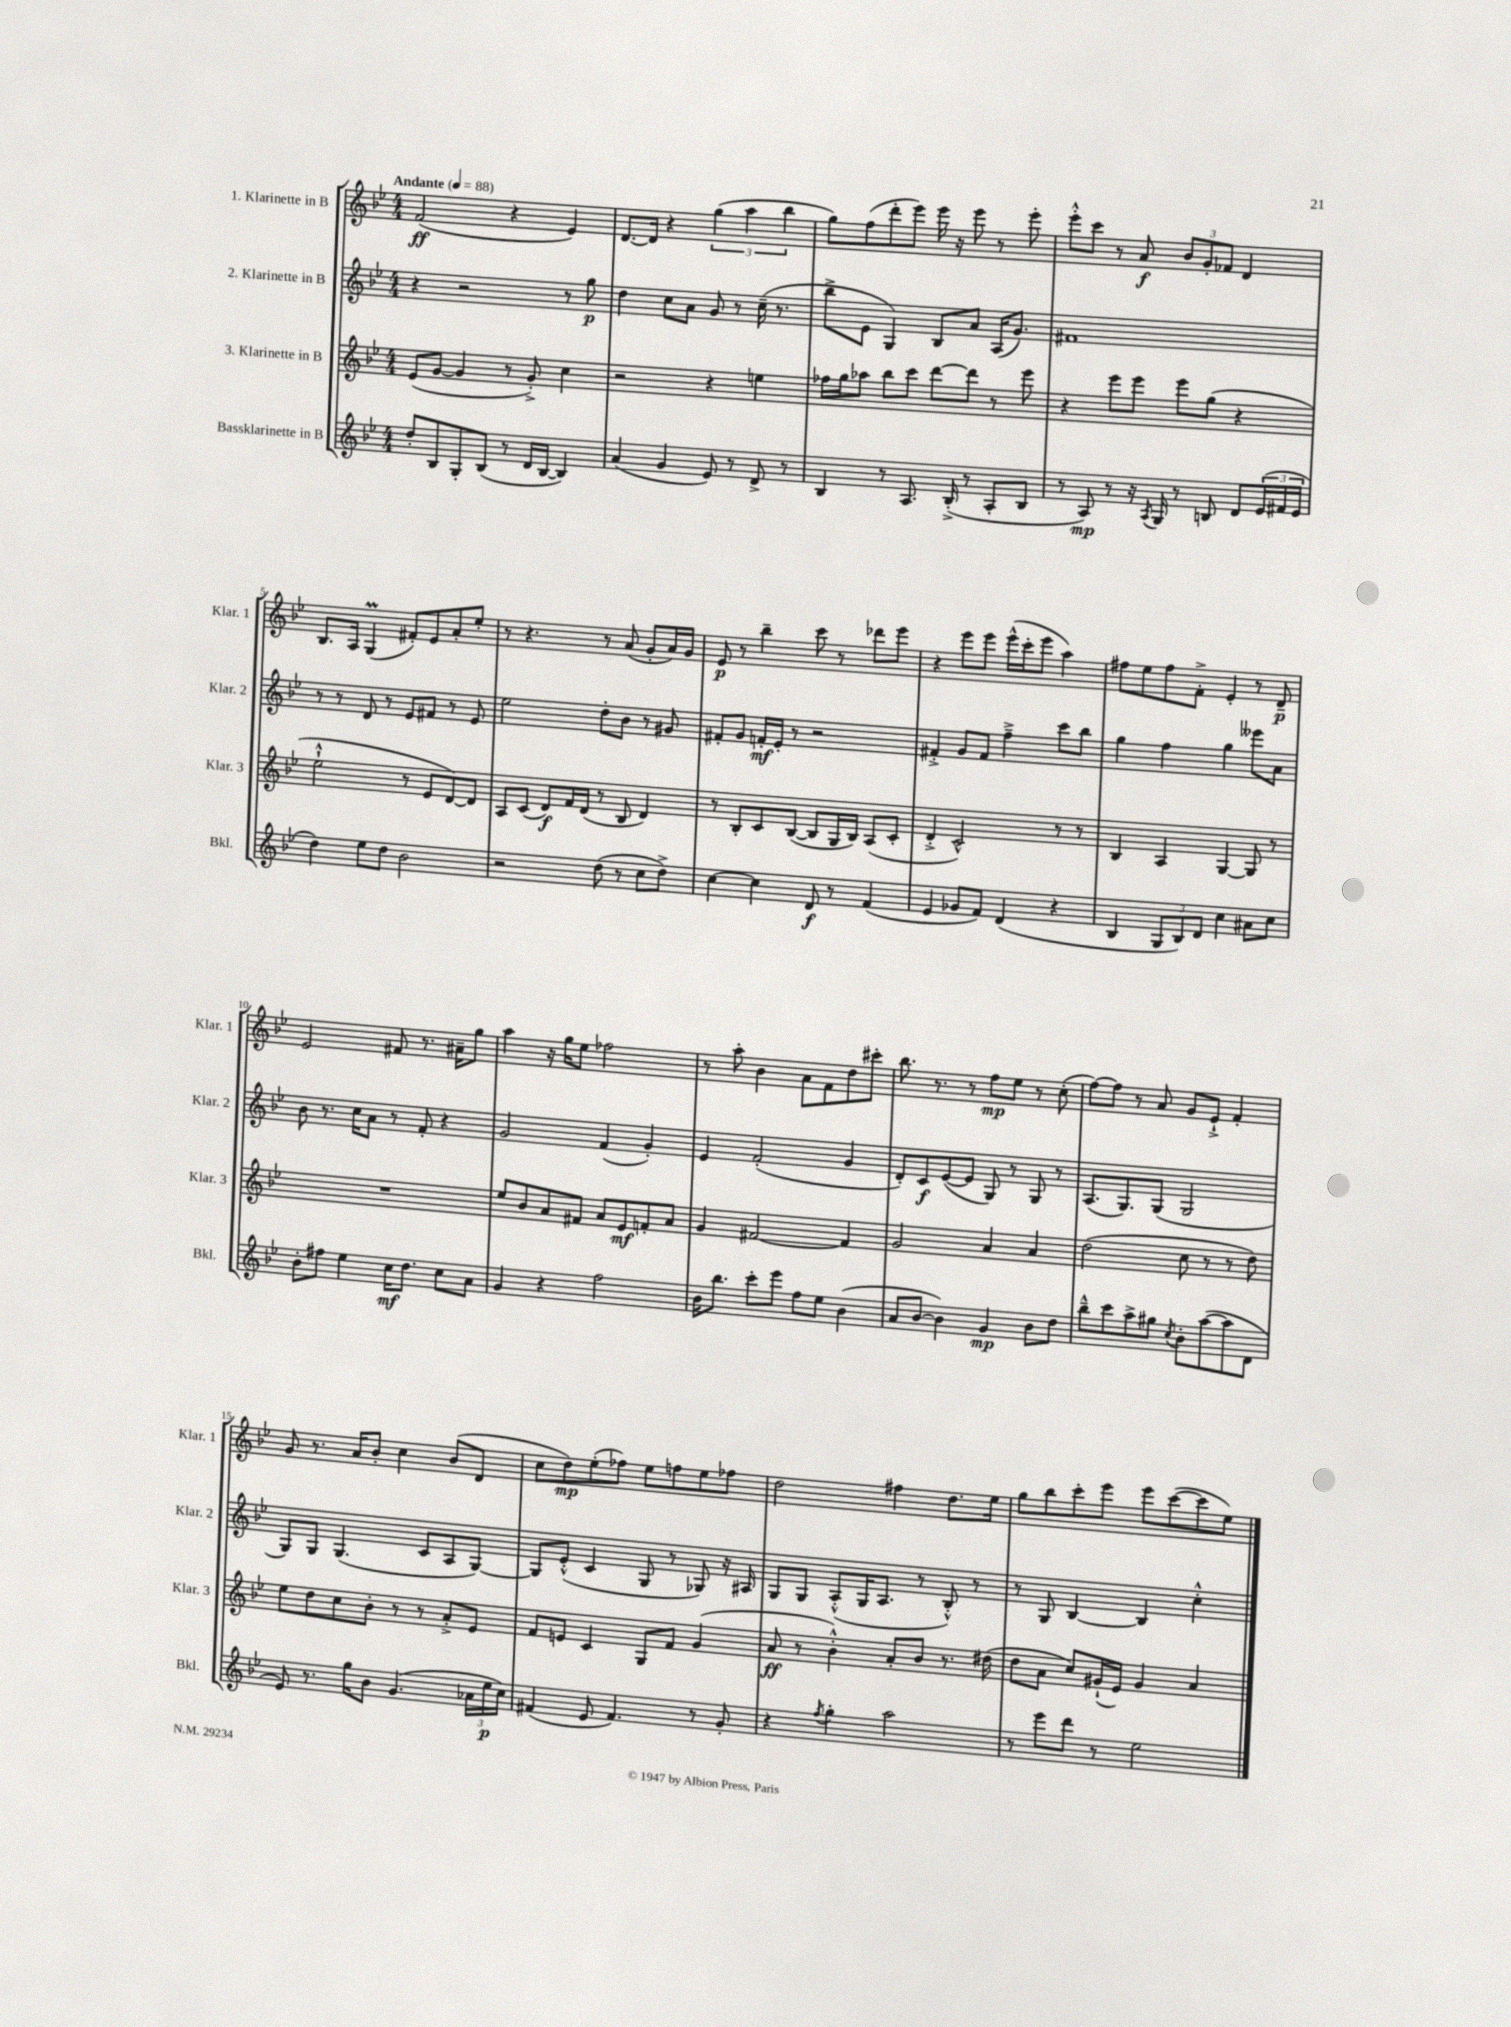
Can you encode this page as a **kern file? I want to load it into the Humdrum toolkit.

**kern	**dynam	**kern	**dynam	**kern	**dynam	**kern	**dynam
*part4	*part4	*part3	*part3	*part2	*part2	*part1	*part1
*staff4	*staff4	*staff3	*staff3	*staff2	*staff2	*staff1	*staff1
*I"Bassklarinette in B	*	*I"3. Klarinette in B	*	*I"2. Klarinette in B	*	*I"1. Klarinette in B	*
*I'Bkl.	*	*I'Klar. 3	*	*I'Klar. 2	*	*I'Klar. 1	*
*clefG2	*	*clefG2	*	*clefG2	*	*clefG2	*
*k[b-e-]	*	*k[b-e-]	*	*k[b-e-]	*	*k[b-e-]	*
*M4/4	*	*M4/4	*	*M4/4	*	*M4/4	*
*MM88	*	*MM88	*	*MM88	*	*MM88	*
=1	=1	=1	=1	=1	=1	=1	=1
!	!	!	!	!	!	!LO:TX:a:B:t=Andante	!
8dd'/L	.	(8e-/L	.	4r	.	(2f/	ff
8B-/	.	[8g/J	.	.	.	.	.
8G'/	.	4g/]	.	2r	.	.	.
(8B-/J	.	.	.	.	.	.	.
8r	.	8r	.	.	.	4r	.
16d/LL	.	8g'^/)	.	.	.	.	.
[16B-/JJ	.	.	.	.	.	.	.
4B-/])	.	4cc\	.	8r	.	4e-/)	.
.	.	.	.	8gg\	p	.	.
=2	=2	=2	=2	=2	=2	=2	=2
(4a/	.	2r	.	4dd\	.	[8.d/L	.
.	.	.	.	.	.	16d/Jk]	.
4g/	.	.	.	8cc\L	.	4r	.
.	.	.	.	8a\J	.	.	.
8e-/)	.	4r	.	8g/	.	(6gg\	.
8r	.	.	.	8r	.	.	.
.	.	.	.	.	.	6aa\	.
8d^/	.	4een\	.	(16cc~\	.	.	.
.	.	.	.	8.r	.	.	.
.	.	.	.	.	.	6bb-\	.
8r	.	.	.	.	.	.	.
=3	=3	=3	=3	=3	=3	=3	=3
4B-/	.	16ff-X\LL	.	8bb-^\L	.	8gg\L)	.
.	.	16gg\J	.	.	.	.	.
.	.	8aa-X\J	.	8e-\J	.	(8ff\	.
8r	.	8bb-\L	.	4G/)	.	8ddd'\	.
8.A/	.	8ccc\J	.	.	.	8eee-\J)	.
.	.	[8ddd\L	.	8B-/L	.	16eee-\	.
(16B-'^/	.	.	.	.	.	16r	.
8r	.	8ddd\J]	.	8a/J	.	8eee-\	.
8A'/L	.	8r	.	(16A/KL	.	8r	.
.	.	.	.	8.g/J)	.	.	.
8B-/J	.	8eee-\	.	.	.	8eee-'\	.
=4	=4	=4	=4	=4	=4	=4	=4
8r	.	4r	.	1f#X	.	8eee-'^^\L	.
8A/)	mp	.	.	.	.	8ccc\J	.
8r	.	8eee-\L	.	.	.	8r	.
16r	.	8eee-\J	.	.	.	8a/	f
8qA/	.	.	.	.	.	.	.
16G/	.	.	.	.	.	.	.
8r	.	8eee-\L	.	.	.	12b-/L	.
.	.	.	.	.	.	12g'/	.
8Bn/	.	(8gg\J	.	.	.	.	.
.	.	.	.	.	.	12f-X/J	.
8d/L	.	4r	.	.	.	4d/	.
(24e-/L	.	.	.	.	.	.	.
24f#X/	.	.	.	.	.	.	.
24e-/JJ	.	.	.	.	.	.	.
!!LO:LB:g=z
=5	=5	=5	=5	=5	=5	=5	=5
4dd\)	.	2ee-`^^\	.	8r	.	8.B-/L	.
.	.	.	.	8r	.	.	.
.	.	.	.	.	.	16A/Jk	.
8ee-\L	.	.	.	8d/	.	(4GM/	.
8dd\J	.	.	.	8r	.	.	.
2b-\	.	8r	.	8e-/L	.	8f#X'/L)	.
.	.	8e-/L	.	8f#X/J	.	8e-/	.
.	.	[8d/)	.	8r	.	8a'/	.
.	.	8d/J]	.	8e-/	.	8ee-'/J	.
=6	=6	=6	=6	=6	=6	=6	=6
2r	.	8A/L	.	2ee-\	.	8r	.
.	.	(8c/J	.	.	.	4.r	.
.	.	8d/L)	f	.	.	.	.
.	.	16f/L	.	.	.	.	.
.	.	(16d/JJ	.	.	.	.	.
(8dd\	.	8r	.	8dd'\L	.	8r	.
8r	.	8B-/	.	8b-\J	.	(8a/	.
8cc\L	.	4d/)	.	8r	.	8g'/L	.
8dd^\J)	.	.	.	8g#X/	.	16a/L)	.
.	.	.	.	.	.	16g/JJ	.
=7	=7	=7	=7	=7	=7	=7	=7
[4cc\	.	8r	.	8f#X'/L	.	8e-/	p
.	.	8B-'/L	.	8g/J	.	8r	.
4cc\]	.	8c/	.	16fn'/LL	mf	4bb-~\	.
.	.	.	.	16e-'/JJ	.	.	.
.	.	([8B-/J	.	8r	.	.	.
8d/	f	8B-/L]	.	2r	.	8ccc\	.
8r	.	16G/L	.	.	.	8r	.
.	.	16B-/JJ)	.	.	.	.	.
(4f/	.	(8A/L	.	.	.	8ddd-X\L	.
.	.	8c'/J	.	.	.	8eee-\J	.
=8	=8	=8	=8	=8	=8	=8	=8
4e-/	.	4d'^/	.	4f#X'^/	.	4r	.
8g-X/L	.	2c^^/)	.	8g/L	.	8eee-\L	.
8f/J)	.	.	.	8f#/J	.	8eee-\J	.
(4d/	.	.	.	4ff~^\	.	(16eee-^^\LL	.
.	.	.	.	.	.	16ccc'\J	.
.	.	.	.	.	.	8eee-\J	.
4r	.	8r	.	8ccc\L	.	4aa\)	.
.	.	8r	.	8bb-\J	.	.	.
=9	=9	=9	=9	=9	=9	=9	=9
4B-/	.	4B-/	.	4gg\	.	8ff#X\L	.
.	.	.	.	.	.	8ee-\	.
12G/L	.	4A/	.	4ff\	.	8ff#\	.
12B-/)	.	.	.	.	.	.	.
.	.	.	.	.	.	8f'^\J	.
12d/J	.	.	.	.	.	.	.
4cc\	.	[4G/	.	4gg\	.	4e-'/	.
8a#X\L	.	8G/]	.	8eee--X\L	.	8r	.
8cc\J	.	8r	.	8a\J	.	8d~/	p
!!LO:LB:g=z
=10	=10	=10	=10	=10	=10	=10	=10
8b-'\L	.	1r	.	8b-\	.	2e-/	.
8ff#X\J	.	.	.	8.r	.	.	.
4ee-\	.	.	.	.	.	.	.
.	.	.	.	16cc\KL	.	.	.
.	.	.	.	8a\J	.	.	.
16cc\KL	mf	.	.	8r	.	8f#X/	.
8.dd\J	.	.	.	.	.	.	.
.	.	.	.	8f'/	.	8.r	.
8cc\L	.	.	.	4r	.	.	.
.	.	.	.	.	.	16a#X~\KL	.
8a\J	.	.	.	.	.	8gg\J	.
=11	=11	=11	=11	=11	=11	=11	=11
4g/	.	8ee-/L	.	2g/	.	4aa\	.
.	.	8b-/	.	.	.	.	.
4r	.	8a/	.	.	.	16r	.
.	.	.	.	.	.	16gg\KL	.
.	.	8f#X/J	.	.	.	8ee-\J	.
2ff\	.	8a/L	.	(4f/	.	2ff-X\	.
.	.	8e-/	mf	.	.	.	.
.	.	8fn'/	.	4g'/)	.	.	.
.	.	8a/J	.	.	.	.	.
=12	=12	=12	=12	=12	=12	=12	=12
16b-\KL	.	4g/	.	4e-/	.	8r	.
8.bb-\J	.	.	.	.	.	.	.
.	.	.	.	.	.	8aa'\	.
8ccc'\L	.	[2f#X/	.	(2f'/	.	4b-\	.
8eee-\J	.	.	.	.	.	.	.
8ff\L	.	.	.	.	.	8a\L	.
8ee-\J	.	.	.	.	.	8f\	.
(4b-\	.	4f#/]	.	4g/	.	8dd\	.
.	.	.	.	.	.	8ccc#X'\J	.
=13	=13	=13	=13	=13	=13	=13	=13
8a/L	.	2g/	.	8d'/L)	.	8.bb-\	.
[8b-/J	.	.	.	8c/	f	.	.
.	.	.	.	.	.	8.r	.
4b-\])	.	.	.	([8e-/	.	.	.
.	.	.	.	8e-/J]	.	8r	.
4g/	mp	4a/	.	8G/)	.	8ff\L	mp
.	.	.	.	8r	.	8ee-\J	.
8b-\L	.	4a/	.	8G/	.	8r	.
8dd\J	.	.	.	8r	.	(8cc'\	.
=14	=14	=14	=14	=14	=14	=14	=14
8bb-~^^\L	.	(2dd\	.	(8.A/L	.	[8ff\L)	.
8ccc\	.	.	.	.	.	8ff\J]	.
.	.	.	.	8.G/)	.	.	.
8aa^\	.	.	.	.	.	8r	.
8gg#X\J	.	.	.	(8G/J	.	8a/	.
8qcc/	.	.	.	.	.	.	.
8b-'\L	.	8cc\	.	2G/	.	8g/L	.
([8aa\	.	8r	.	.	.	8e-`^/J	.
8aa\]	.	8r	.	.	.	4f'/	.
8d\J	.	8dd\)	.	.	.	.	.
!!LO:LB:g=z
=15	=15	=15	=15	=15	=15	=15	=15
8e-/)	.	8ee-\L	.	8G/L)	.	8g/	.
8.r	.	8dd\	.	8G/J	.	8.r	.
.	.	8cc\	.	(4.G/	.	.	.
16gg\KL	.	.	.	.	.	16a/KL	.
8b-\J	.	8b-'\J	.	.	.	8b-'/J	.
(4.g/	.	8r	.	.	.	4cc\	.
.	.	8r	.	8c/L	.	.	.
.	.	8a'^/L	.	8A/	.	(8b-/L	.
24a-X\LL	.	8e-/J	.	[8G/J)	.	8d/J	.
24ee-\	p	.	.	.	.	.	.
24cc\JJ)	.	.	.	.	.	.	.
=16	=16	=16	=16	=16	=16	=16	=16
(4f#X/	.	8f/L	.	8G/L]	.	8cc\L	.
.	.	8en/J	.	(8e-'^^/J	.	8dd\)	mp
8e-/	.	4c/	.	4c/	.	(8ee-'\	.
4.f#/)	.	.	.	.	.	8ff-X\J)	.
.	.	8G/L	.	8G/	.	8ee-\L	.
.	.	8f/J	.	8r	.	8ffn\	.
8r	.	(4g/	.	8G-X/)	.	8ee-\	.
8g'/	.	.	.	16r	.	8ff-X\J	.
.	.	.	.	16A#X/	.	.	.
=17	=17	=17	=17	=17	=17	=17	=17
4r	.	8a/	ff	8G/L	.	2dd\	.
.	.	8r	.	8G/J	.	.	.
8qff/	.	.	.	.	.	.	.
4gg'\	.	4b-'^^\)	.	(8A'^^/L	.	.	.
.	.	.	.	16G/K	.	.	.
.	.	.	.	8.A/J	.	.	.
2aa\	.	8a'/L	.	.	.	4ff#X\	.
.	.	8b-/J	.	8r	.	.	.
.	.	8.r	.	8B-'^^/)	.	8.dd\L	.
.	.	.	.	8r	.	.	.
.	.	(16dd#X\	.	.	.	16ee-\Jk	.
=18	=18	=18	=18	=18	=18	=18	=18
8r	.	8dd\L	.	8r	.	8gg\L	.
8eee-\L	.	8a\J	.	8G/	.	8bb-\	.
8ddd\J	.	8cc/L)	.	[4B-/	.	8ccc'\	.
8r	.	(16g#X`/L	.	.	.	8eee-\J	.
.	.	16e-/JJ)	.	.	.	.	.
2ee-\	.	4g#/	.	4B-/]	.	8eee-\L	.
.	.	.	.	.	.	([8ccc\	.
.	.	4a/	.	4cc'^^\	.	8ccc\]	.
.	.	.	.	.	.	8ee-\J)	.
==	==	==	==	==	==	==	==
*-	*-	*-	*-	*-	*-	*-	*-
